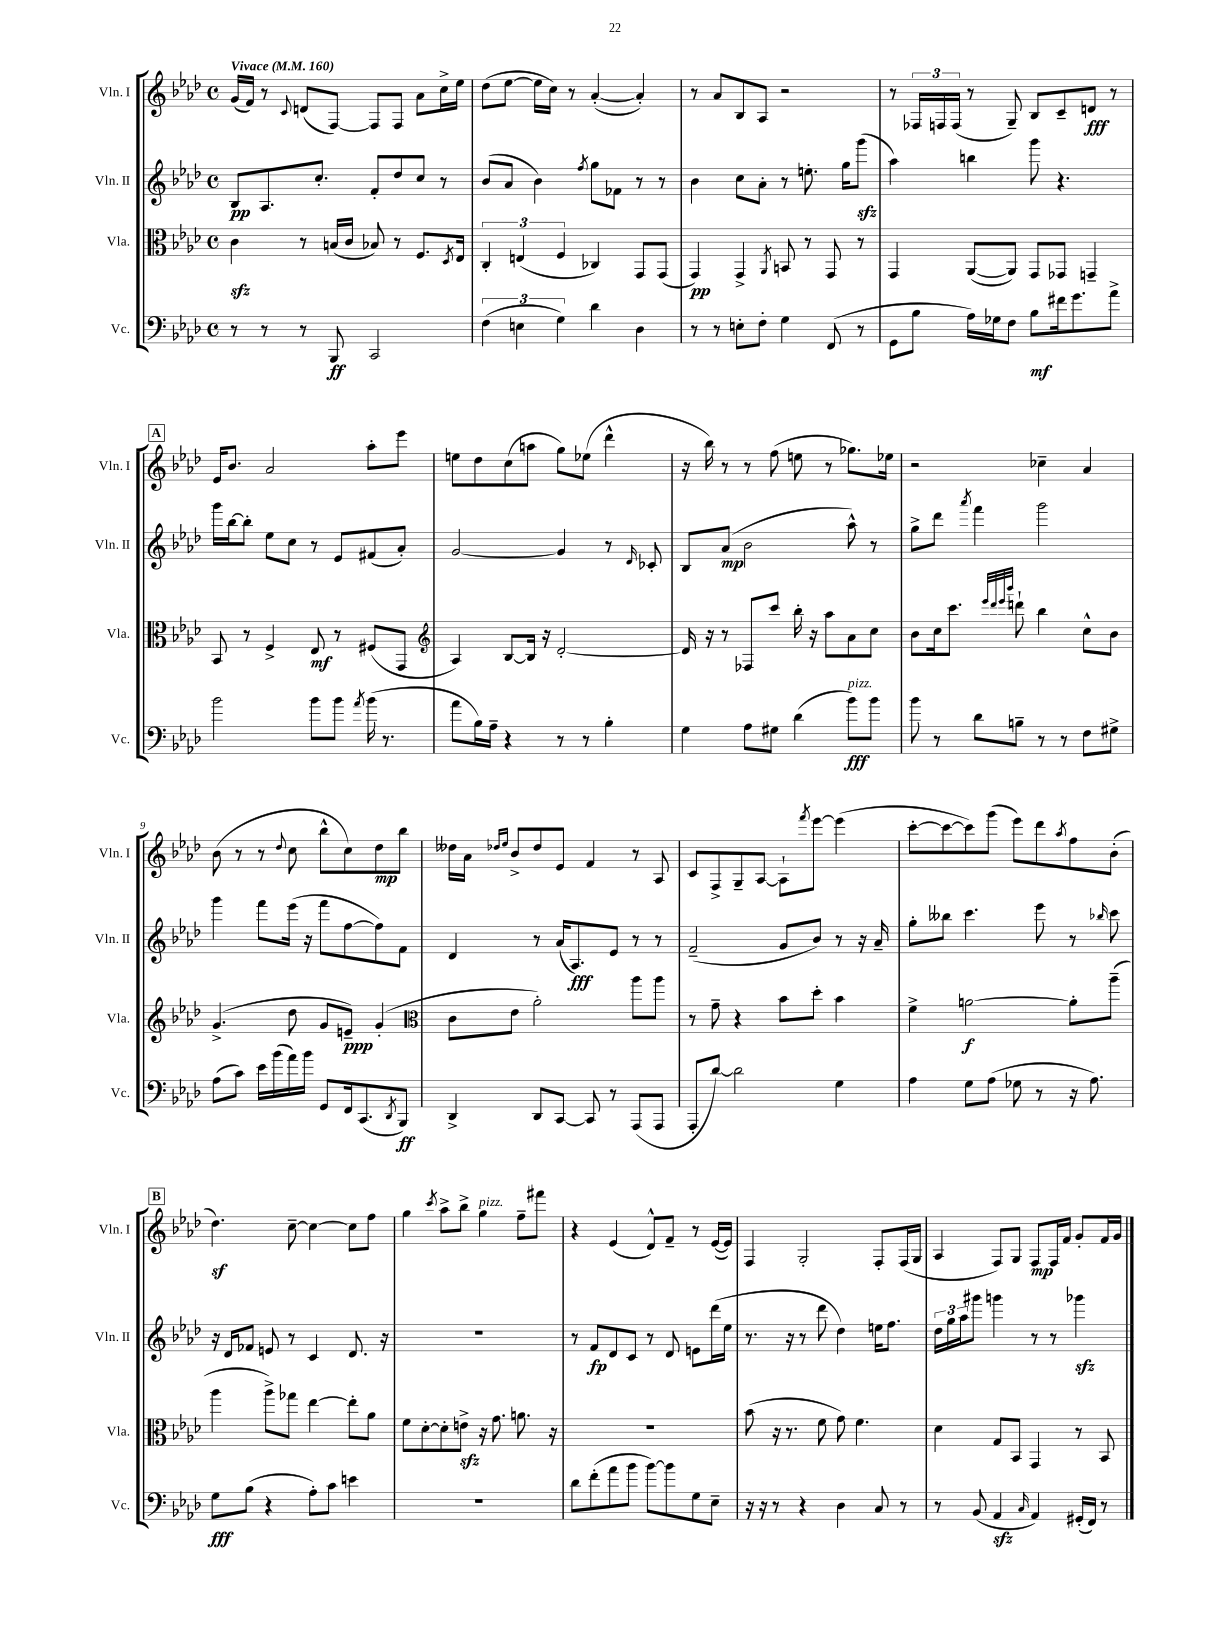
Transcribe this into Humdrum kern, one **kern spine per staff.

**kern	**kern	**kern	**kern
*staff4	*staff3	*staff2	*staff1
*clefF4	*clefC3	*clefG2	*clefG2
*k[b-e-a-d-]	*k[b-e-a-d-]	*k[b-e-a-d-]	*k[b-e-a-d-]
*M4/4	*M4/4	*M4/4	*M4/4
*met(c)	*met(c)	*met(c)	*met(c)
*MM160	*MM160	*MM160	*MM160
8r	4c\	8B-/L	(16g/LL
.	.	.	16f/JJ)
8r	.	8.A-/	8r
.	.	.	8qqc/
8r	8r	.	(8d/L
.	.	8.cc'/J	.
8BBB-/	(16B/LL	.	[8F/J)
.	16c/JJ	.	.
2CC/	8B-/)	8f'/L	8F/]L
.	8r	8dd-/	8F/J
.	8.F/L	8cc/J	8a-\L
.	.	8r	16cc^\L
.	8qD-/	.	.
.	16E-/Jk	.	16ee-\JJ
=	=	=	=
(6F\	6C'/	(8b-/L	(8dd-\L
.	.	8a-/J	[8ee-\J
6E\	(6E/	.	.
.	.	4b-\)	16ee-\]LL
.	.	.	16cc\JJ)
6G\)	6F/	.	.
.	.	.	8r
.	.	8qff/	.
4d-\	4C-/)	8gg\L	([4a-'/
.	.	8f-\J	.
4D-\	8GG/L	8r	4a-'/])
.	(8GG/J	8r	.
=	=	=	=
8r	4GG/)	4b-\	8r
8r	.	.	8a-/L
8E'\L	4GG^/	8cc\L	8B-/
8F'\J	.	8a-'\J	8A-/J
.	8qAA-/	.	.
4G\	8BB/	8r	2r
.	8r	8.ee'\	.
(8FF/	8GG/	.	.
.	.	16gg\LK	.
8r	8r	(8ggg\J	.
=	=	=	=
8GG\L	4GG/	4aa-\)	8r
8B-\J	.	.	24F-/LL
.	.	.	24F/
.	.	.	(24F/JJ
16A-\LL)	([8AA-/L	4bb\	8r
16G-\J	.	.	.
8F\J	8AA-/]J)	.	8G~/)
8B-\L	8GG/L	8ggg\	8B-/L
16f#\k	8GG-/J	4.r	8c~/
8.g\	.	.	.
.	4GG~/	.	8d/J
8a-^\J	.	.	8r
=	=	=	=
2b-\	8BB-/	16ggg\LL	16e-/LK
.	.	[16bb-\J	8.b-/J
.	8r	8bb-'\]J	.
.	4F^/	8ee-\L	2a-/
.	.	8cc\J	.
8b-\L	8E-/	8r	.
8b-\J	8r	8e-/L	.
8qa-/	.	.	.
(16b-\	(8F#/L	(8f#/	8aa-'\L
8.r	.	.	.
.	8GG/J	8a-'/J)	8eee-\J
=	=	=	=
*	*clefG2	*	*
8a-\L	4A-/)	[2g/	8ee\L
16B-\L)	.	.	8dd-\
16A-~\JJ	.	.	.
4r	[8B-/L	.	(8cc\
.	16B-/]Jk	.	8aa\J
.	16r	.	.
8r	[2d-'/	4g/]	8gg\L)
8r	.	.	(8ee-\J
4B-'\	.	8r	4ddd-^^\
.	.	16qqd-/	.
.	.	8c-'/	.
=	=	=	=
4G\	16d-/]	8B-/L	16r
.	16r	.	16bb-\)
.	8r	(8a-/J	8r
8A-\L	8F-/L	2b-\	8r
8G#\J	8ccc/J	.	(8ff\
(4d-\	16bb-'\	.	8ee\
.	16r	.	.
.	8aa-\L	.	8r
8b-\L)	8a-\	8aa-^^\)	8.gg-\L)
8b-\J	8cc\J	8r	.
.	.	.	16ee-\Jk
=	=	=	=
8b-\	8b-\L	8gg^\L	2r
8r	16cc\k	8ddd-\J	.
.	8.ccc\J	.	.
.	.	8qaaa-/	.
8d-\L	.	4fff\	.
.	32qqeee-/LLL	.	.
.	32qqddd-/	.	.
.	32qqeee-/	.	.
.	32qqbbb-/JJJ	.	.
8B~\J	8ddd`\	.	.
8r	4bb-\	2ggg\	4cc-~\
8r	.	.	.
8F\L	8cc^^\L	.	4a-/
8G#^\J	8b-\J	.	.
=	=	=	=
(8A-\L	(4.g^/	4ggg\	(8b-\
8c\J)	.	.	8r
16e-\LL	.	8fff\L	8r
(16b-\	.	.	.
.	.	.	8qqdd-/
16a-\)	8dd-\	(16eee-\Jk	8cc\
16b-\JJ	.	16r	.
8GG/L	8g/L	8fff\L	8bb-^^\L
16FF/k	8e~/J)	[8ff\	8cc\)
(8.CC/	.	.	.
.	(4g'/	8ff\])	8dd-\
8qDD-/	.	.	.
8BBB-/J)	.	8f\J	8bb-\J
=	=	=	=
*	*clefC3	*	*
4DD-^/	8c\L	4d-/	16dd--\LL
.	.	.	16a-\JJ
.	.	.	16qqdd-/LL
.	.	.	16qqee-/JJ
.	8e-\J	.	8b-^/L
8DD-/L	2a-'\)	8r	8dd-/
[8CC/J	.	(16a-/LK	8e-/J
.	.	8.A-/)	.
8CC/]	.	.	4f/
8r	.	8e-/J	.
(8AAA-/L	8aa-\L	8r	8r
8AAA-/J	8aa-\J	8r	8A-/
=	=	=	=
8AAA-'/L	8r	(2f~/	8c/L
[8d-/J)	8g~\	.	8F^/
2d-\]	4r	.	8G~/
.	.	.	[8A-/J
.	8b-\L	8g/L	8A-`\]L
.	.	.	8qfff/
.	8dd-'\J	8b-/J)	[8eee-\J
4G\	4b-\	8r	(4eee-\]
.	.	16r	.
.	.	16a-~/	.
=	=	=	=
4A-\	4f^\	8gg'\L	[8ccc'\L
.	.	8bb--\J	8ccc\_
8G\L	[2a\	4.ccc\	8ccc\])
(8A-\J	.	.	(8ggg\J
8G-\	.	.	8eee-\L)
8r	.	8eee-\	8ddd-\
.	.	.	8qaa-/
16r	8a'\]L	8r	8ff\
8.A-\)	.	.	.
.	.	16qqbb-/	.
.	(8aa-~\J	8ccc\	(8b-'\J
=	=	=	=
8G\L	4aa-\	16r	4.dd-\)
.	.	16d-/LK	.
(8B-\J	.	8f-/J	.
4r	8aa-^\L)	8e/	.
.	8gg-\J	8r	[8cc~\
8A-'\L)	[4ee-\	4c/	4cc\_
8c\J	.	.	.
4e\	8ee-'\]L	8.d-/	8cc\]L
.	8a-\J	.	8ff\J
.	.	16r	.
=	=	=	=
1r	8f\L	1r	4gg\
.	[8d-'\	.	.
.	.	.	8qccc/
.	8d-'\]	.	8aa-^\L
.	8e^\J	.	8bb-^\J
.	16r	.	4gg\
.	8.g\	.	.
.	8.a\	.	8ff~\L
.	.	.	8fff#\J
.	16r	.	.
=	=	=	=
8d-\L	1r	8r	4r
(8f'\	.	8f/L	.
8a-\	.	8d-/	(4e-/
8b-\J	.	8c/J	.
[8b-\L)	.	8r	8d-^^/L)
8b-\]	.	8d-/	8f~/J
8G\	.	8e\L	8r
8E-~\J	.	(16ddd-\L	([16e-/LL
.	.	16ee-\JJ	16e-/]JJ)
=	=	=	=
16r	(8b-\	8.r	4F/
16r	.	.	.
8r	16r	.	.
.	8.r	16r	.
4r	.	8r	2G'/
.	8f\	8ddd-\	.
4D-\	8g\)	4dd-\)	.
.	4.f\	.	.
8C/	.	16ee\LK	8F'/L
.	.	8.ff\J	.
8r	.	.	(16F/L
.	.	.	16G/JJ
=	=	=	=
8r	4d-\	24dd-\LL	4A-/
.	.	24gg\	.
.	.	24aa-\J	.
(8BB-/	.	8ggg#\J	.
4AA-/	8G/L	4ggg\	8F/L)
.	8BB-/J	.	8G/J
16qqC/	.	.	.
4AA-/)	4GG/	8r	8F/L
.	.	8r	16F/L
.	.	.	16f/JJ
(16GG#'/LL	8r	4ggg-\	8g'/L
16FF/JJ)	.	.	.
8r	8BB-/	.	16f/L
.	.	.	16g/JJ
==	==	==	==
*-	*-	*-	*-
